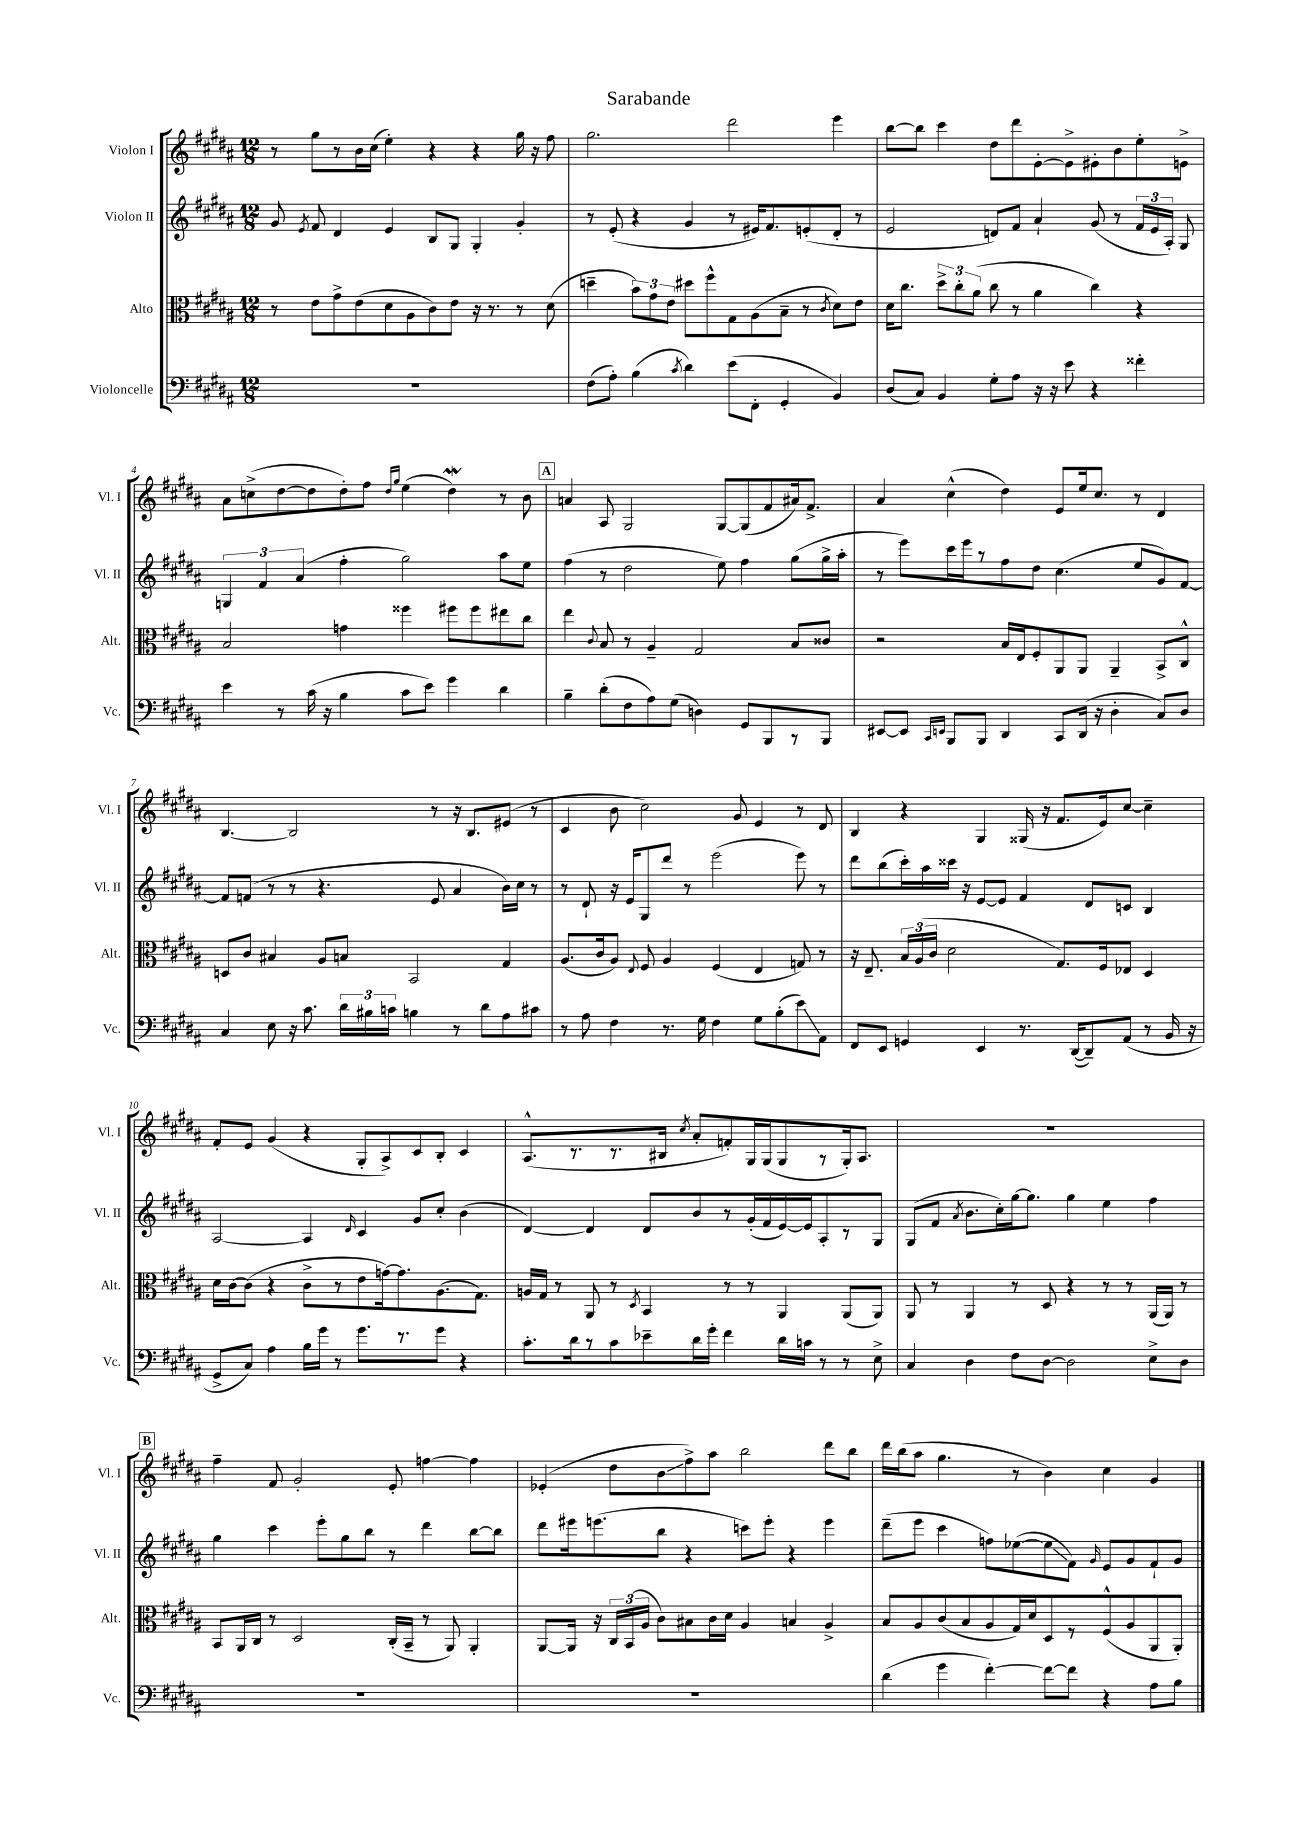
\header { title = "Sarabande" }
<<
\new StaffGroup <<
\new Staff = "s0" \with { instrumentName = "Violon I" shortInstrumentName = "Vl. I" } {
    \clef treble \key b \major \numericTimeSignature \time 12/8
    \autoBeamOff r8 gis''8[ r8 b'16 cis''16]( e''4-.) r4 r4 gis''16 r16 fis''8 |
    gis''2. dis'''2 e'''4 |
    b''8[~ b''8] cis'''4 dis''8[ dis'''8 e'8~-. e'8-> eis'8-. b'8 e''8-. e'8]-> |
    ais'8[ c''8->( dis''8~ dis''8 dis''8-.) fis''8] \grace { dis''16[ gis''16] } e''4( dis''4\mordent) r8 b'8 |
    \mark \markup { \box "A" } a'4 ais8 gis2 gis8[~ gis8( fis'8 ais'16) fis'8.]-> |
    ais'4 cis''4-^( dis''4) e'8[ e''16 cis''8.] r8 dis'4 |
    b4.~ b2 r8 r16 b8.[ eis'8]( r8 |
    cis'4 b'8 cis''2) gis'8 e'4 r8 dis'8 |
    b4 r4 gis4 gisis16( r16 fis'8.[ e'16) cis''8]~ cis''4-- |
    fis'8[-. e'8] gis'4( r4 gis8[-. ais8->) cis'8 b8]-. cis'4 |
    ais8.[-^( r8. r8. bis16] \acciaccatura { cis''8 } ais'8[-. f'8-.) gis16 gis16( gis8 r8 gis16-.) ais8.] |
    R1. |
    \mark \markup { \box "B" } fis''4-- fis'8 gis'2-. e'8-. f''4~ f''4 |
    ees'4-.( dis''8[ b'8\glissando fis''8->) ais''8] b''2 dis'''8[ b''8] |
    dis'''16[ b''16( ais''8] gis''4. r8 b'4) cis''4 gis'4 \bar "|." |
}
\new Staff = "s1" \with { instrumentName = "Violon II" shortInstrumentName = "Vl. II" } {
    \clef treble \key b \major \numericTimeSignature \time 12/8
    \autoBeamOff gis'8 \acciaccatura { e'8 } fis'8 dis'4 e'4 b8[ gis8] gis4-. gis'4-. |
    r8 e'8-.( r4 gis'4 r8 eis'16[) fis'8. e'8-.( dis'8]-. r8 |
    e'2 d'8[) fis'8] ais'4-! gis'8( r8 \tuplet 3/2 { fis'16[ e'16 ais16]-.) } gis8 |
    \tuplet 3/2 { g4 fis'4 ais'4( } fis''4-. gis''2) ais''8[ e''8] |
    \mark \markup { \box "A" } fis''4( r8 dis''2 e''8) fis''4 gis''8[( gis''16-> ais''16]-. |
    r8 e'''8[) cis'''16 e'''16 r8 fis''8 dis''8] cis''4.( e''8[ gis'8) fis'8]~ |
    fis'8[ f'8]( r8 r8 r4. e'8 ais'4 b'16[) cis''16] r8 |
    r8 dis'8-! r16 e'16[ gis8 dis'''8] r8 e'''2( e'''8) r8 |
    dis'''8[ b''8( cis'''16-.) ais''16 cisis'''16] r16 e'8[~ e'8] fis'4 dis'8[ c'8] b4 |
    ais2~ ais4 \grace { dis'16 } cis'4 gis'8[ cis''8]-. b'4( |
    dis'4~) dis'4 dis'8[ b'8 r8 gis'16-.( fis'16 e'16~) e'16 ais8-. r8 gis8] |
    gis8[( fis'8] \acciaccatura { ais'8 } b'8.[ cis''16-.) gis''16~ gis''8.] gis''4 e''4 fis''4 |
    \mark \markup { \box "B" } gis''4 cis'''4 e'''8[-. gis''8 b''8] r8 dis'''4 b''8[~ b''8] |
    dis'''8[ eis'''16 e'''8.( b''8] r4 c'''8[) e'''8]-. r4 e'''4 |
    dis'''8[--( e'''8] cis'''4 f''8[) ees''8~( ees''8\glissando fis'8]) \grace { gis'16 } e'8[ gis'8 fis'8-! gis'8] \bar "|." |
}
\new Staff = "s2" \with { instrumentName = "Alto" shortInstrumentName = "Alt." } {
    \clef alto \key b \major \numericTimeSignature \time 12/8
    \autoBeamOff r8 e'8[ gis'8-> e'8( dis'8 ais8 cis'8) e'8] r16 r8. r8 dis'8( |
    d''4-- \tuplet 3/2 { b'8[) gis'8 e'8] } dis''8[ fis''8-^ gis8 ais8( b8]-- r8 \acciaccatura { cis'8 } dis'8[) e'8] |
    dis'16[ cis''8.] \tuplet 3/2 { dis''8[-> cis''8-. ais'8]( } cis''8 r8 ais'4 cis''4) r4 |
    b2 g'4 fisis''4 fis''8[ fis''8 eis''8 cis''8] |
    \mark \markup { \box "A" } e''4 \appoggiatura { cis'8 } b8 r8 ais4-- gis2 b8[ cisis'8] |
    r2 b16[ e16 fis8-. ais,8 ais,8] ais,4-- b,8[-> cis8]-^ |
    d8[ cis'8] bis4 ais8[ b8] b,2 gis4 |
    ais8.[( cis'16 ais8]) \appoggiatura { e8 } fis8 ais4 fis4( e4 g8) r8 |
    r16 e8.-- \tuplet 3/2 { b16[ ais16( cis'16] } dis'2 gis8.[) fis16 ees8] dis4 |
    dis'16[ cis'16~ cis'8]( r4 cis'8[-> r8 e'8 g'16~) g'8. ais8.( gis8.]) |
    a16[ gis16] r8 ais,8 r8 \acciaccatura { dis8 } b,4 r8 r8 ais,4 ais,8[( ais,8]) |
    ais,8 r8 ais,4 r8 dis8 r4 r8 r8 ais,16[( ais,16]) r8 |
    \mark \markup { \box "B" } b,8[ ais,16 cis16] r8 dis2 cis16[-.( b,16]-- r8 ais,8) ais,4-. |
    ais,8[~ ais,16] r16 \tuplet 3/2 { cis16[ b,16( ais16] } cis'8[) bis8 cis'16 dis'16] ais4 b4 ais4-> |
    b8[ ais8 cis'8( b8 ais8 gis16) dis'16 dis8 r8 fis8-^( ais8 ais,8 ais,8]-.) \bar "|." |
}
\new Staff = "s3" \with { instrumentName = "Violoncelle" shortInstrumentName = "Vc." } {
    \clef bass \key b \major \numericTimeSignature \time 12/8
    \autoBeamOff R1. |
    fis8[( ais8]-.) b4( \acciaccatura { cis'8 } dis'4) e'8[( fis,8]-. gis,4-. b,4) |
    dis8[( cis8]) b,4 gis8[-. ais8] r16 r16 e'8 r4 fisis'4-. |
    e'4 r8 cis'16( r16 b4 cis'8[ e'8]) gis'4 dis'4 |
    \mark \markup { \box "A" } b4-- dis'8[-.( fis8 ais8) gis8]( d4) gis,8[ b,,8 r8 b,,8] |
    eis,8[~ eis,8] \grace { cis,16[ e,16] } b,,8[ b,,8] dis,4 cis,8[ dis,16]( r16 dis4-. cis8[) dis8] |
    cis4 e8 r16 cis'8. \tuplet 3/2 { dis'16[ bis16 c'16] } b4 r8 dis'8[ ais8 cis'8] |
    r8 ais8 fis4 r8. gis16 fis4 gis8[ b8-.( e'8\glissando) ais,8] |
    fis,8[ e,8] g,4 e,4 r8. dis,16[~( dis,8--) ais,8]( r8 b,16 r16 |
    gis,8[-> cis8]) ais4 b16[ gis'16] r8 gis'8.[ r8. gis'8] r4 |
    cis'8.[-. dis'16 r8 cis'8 ees'8-- dis'16 gis'16]-. fis'4 dis'16[ c'16] r8 r8 e8-> |
    cis4 dis4 fis8[ dis8]~ dis2 e8[-> dis8] |
    \mark \markup { \box "B" } R1. |
    R1. |
    dis'4( gis'4 fis'4~-.) fis'8[~ fis'8] r4 ais8[ b8] \bar "|." |
}
>>
>>
